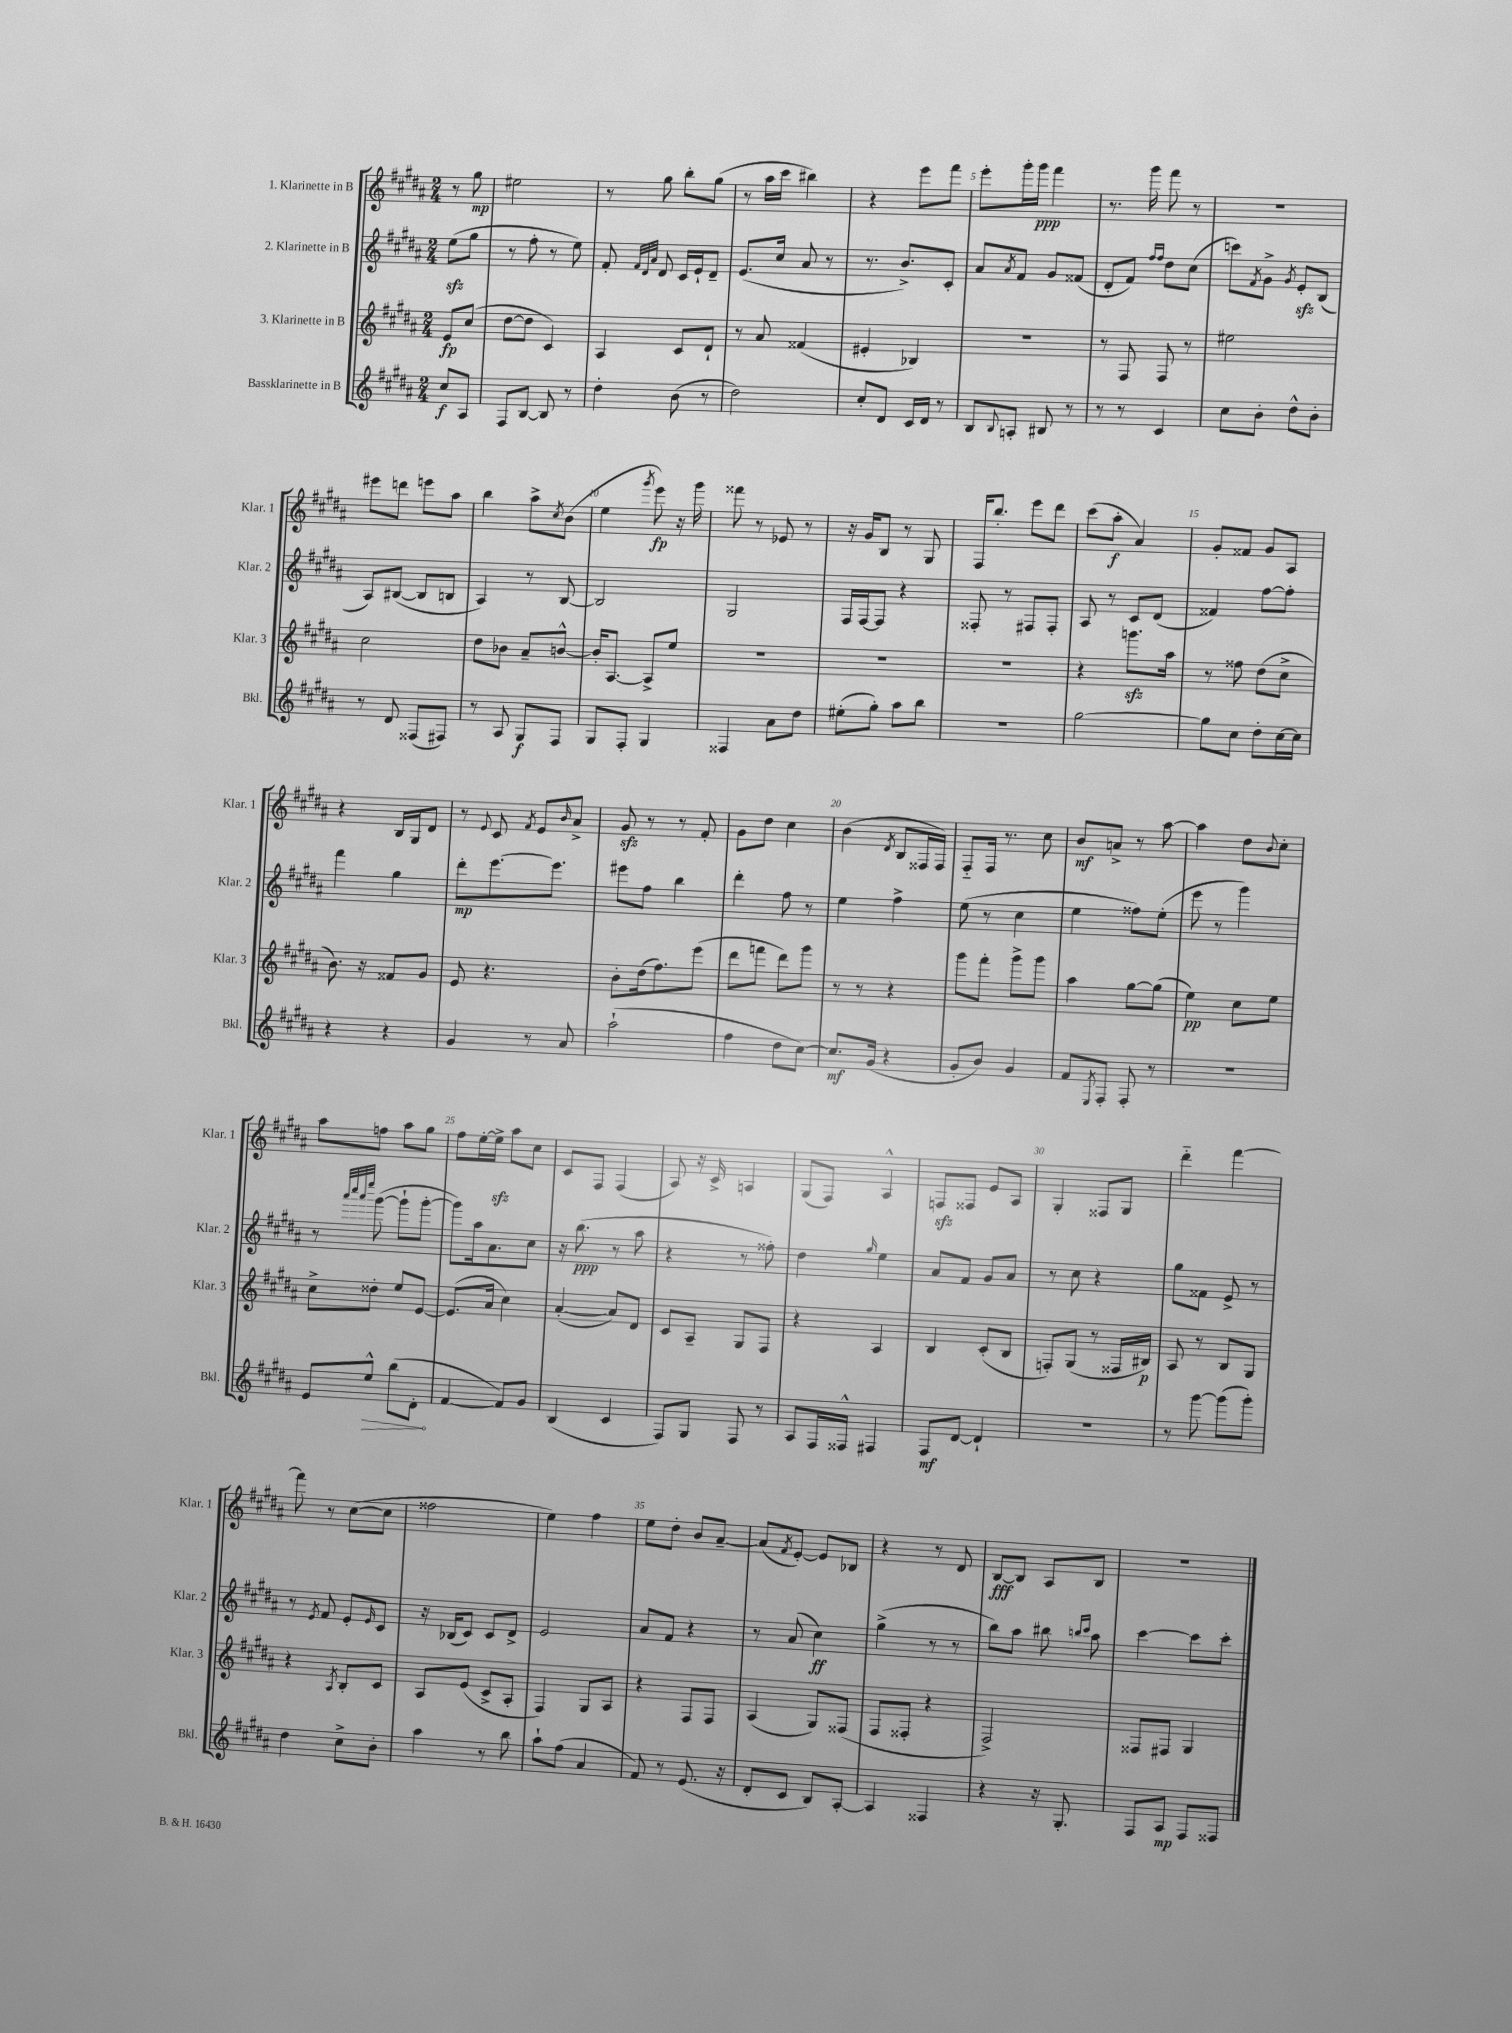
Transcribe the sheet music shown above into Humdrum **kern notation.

**kern	**kern	**kern	**kern
*staff4	*staff3	*staff2	*staff1
*clefG2	*clefG2	*clefG2	*clefG2
*k[f#c#g#d#a#]	*k[f#c#g#d#a#]	*k[f#c#g#d#a#]	*k[f#c#g#d#a#]
*M2/4	*M2/4	*M2/4	*M2/4
8cc#	8e	(8ee	8r
8A#	(8cc#	8gg#	8gg#
=	=	=	=
8F#	[8dd#	8r	2ee#
[8B	8dd#]	8ff#'	.
8B]	4c#)	8r	.
8r	.	8ee)	.
=	=	=	=
4dd#'	4A#	8f#'	8r
.	.	32qqf#	.
.	.	32qqd#	.
.	.	32qqa#	.
.	.	8d#	8gg#
(8b	8c#	16c#	8bb'
.	.	16e`	.
8r	8d#`	8d#~	(8gg#
=	=	=	=
2dd#)	8r	(8.e	8r
.	8a#	.	16aa#
.	.	16cc#	16ccc#
.	(4f##	8a#	4bb#)
.	.	8r	.
=	=	=	=
8cc#'	4e#'	8.r	4r
8d#	.	.	.
.	.	8.b^)	.
16c#	4B-)	.	8eee
16d#	.	.	.
8r	.	8c#'	8fff#
=	=	=	=
8B	2r	8a#	8eee'
8qqB	.	8qa#	.
8A'	.	8f#	16ggg#'
.	.	.	16ggg#
8B#	.	8g#	4fff#
8r	.	(8f##	.
=	=	=	=
8r	8r	8d#'	8.r
8r	8F#	8f#)	.
.	.	.	16ggg#
.	.	16qqff#	.
.	.	16qqff#	.
4c#	8F#	8dd#	8fff#
.	8r	(8cc#	8r
=	=	=	=
8cc#	2ee#	8ccc)	2r
.	.	8qf#	.
8b'	.	8g#^	.
.	.	8qg#	.
8dd#^^	.	8e'	.
8b'	.	(8B	.
=	=	=	=
8r	2cc#	8A#)	8eee#
8d#	.	([8B#	8ddd
(8F##	.	8B#]	8eee
8F#)	.	8B	8aa#
=	=	=	=
8r	8dd#	4A#)	4bb
8A#	8b-	.	.
8G#	8a#~	8r	8aa#^
.	.	.	8qcc#
8F#	[8b^^	[8B	(8b
=	=	=	=
8G#	16b']	2B]	4ee
.	[8.A#	.	.
8F#'	.	.	.
.	.	.	8qggg#
4G#	8A#^]	.	8eee)
.	8ee	.	16r
.	.	.	16ggg#
=	=	=	=
4F##	2r	2G#	8fff##
.	.	.	8r
8a#	.	.	8e-
8dd#	.	.	8r
=	=	=	=
(8ee#'	2r	16F#	16r
.	.	[16F#	16g#
8gg#')	.	8F#]	8B
8aa#	.	4r	8r
8bb	.	.	8G#
=	=	=	=
2r	2r	8F##'	16F#
.	.	.	8.bb'
.	.	8r	.
.	.	8F#	8eee
.	.	8F#'	8ddd#
=	=	=	=
[2gg#	4r	8A#	(8ccc#
.	.	8r	8aa#'
.	8.ggg	8c#	4a#)
.	.	(8d#	.
.	16aa#	.	.
=	=	=	=
8gg#]	8r	4f##)	8g#'
8cc#	8ff##	.	8f##
8dd#'	(8dd#	[8ff#	8g#
[16cc#	8cc#^	8ff#']	8A#
16cc#]	.	.	.
=	=	=	=
4r	8.b)	4fff#	4r
.	16r	.	.
4r	8f##	4gg#	16B
.	.	.	16G#
.	8g#	.	8d#
=	=	=	=
4g#	8e	8ddd#'	8r
.	.	.	8qqe
.	4.r	[8.eee	8c#
.	.	.	8qf#
8r	.	.	8e
.	.	8.eee]	.
.	.	.	16qqb
8a#	.	.	8a#^
=	=	=	=
(2aa#`	8b'	8eee#	8g#
.	(16dd#	8ff#	8r
.	8.ff#)	.	.
.	.	4bb	8r
.	(8eee	.	8f#'
=	=	=	=
4ff#	8ddd#	4ddd#'	8g#
.	8fff	.	8dd#
8dd#	8ddd#)	8ff#	4cc#
[8cc#)	8ggg#	8r	.
=	=	=	=
8.cc#]	8r	4ee	(4b
.	8r	.	.
(16g#	.	.	.
.	.	.	8qd#
4r	4r	4ff#^	8B
.	.	.	16F##
.	.	.	16F##)
=	=	=	=
8g#'	8ggg#	(8ee	8F#'~
8b)	8fff#'	8r	16F#
.	.	.	8.r
4g#	8ggg#^	4cc#	.
.	8ggg#	.	8cc#
=	=	=	=
8f#	4aa#	4ee	8b
8qE	.	.	.
8F#'	.	.	8a^
8F#'	[8gg#	8ff##)	8r
8r	(8gg#]	(8ee'	[8aa#
=	=	=	=
2r	4ee)	8eee	4aa#]
.	.	8r	.
.	8cc#	4ggg#)	8dd#
.	.	.	8qqb
.	8ee	.	8cc#'
=	=	=	=
8e	8cc#^	8r	8aa#
.	.	32qqaaa#	.
.	.	32qqcccc#	.
.	.	32qqaaa#	.
.	.	32qqeeee	.
8ee^^	8dd##'	([8ggg#	8ff
(8bb	8ee	8ggg#`]	8aa#
8d#'	[8e	[8ggg#'	8gg#
=	=	=	=
[4f#	(8.e]	8ggg#])	8ff#
.	.	16aa#	[16ee'
.	16a#	8.a#	16ee^]
8f#])	4cc#)	.	8aa#
8g#	.	8cc#	8cc#
=	=	=	=
(4B	([4a#'	16r	8c#
.	.	(8.bb	.
.	.	.	8F#
4c#	8a#])	8r	(4F#
.	8d#	8aa#	.
=	=	=	=
8F#)	8c#	4r	8A#)
8G#	8A#~	.	16r
.	.	.	16c#^
8F#	8G#	8r	4A
8r	8F#	8ff##')	.
=	=	=	=
8A#	4r	4dd#	(8G#
16F#	.	.	8F#)
16F##^^	.	.	.
.	.	16qqgg#	.
4F#	4A#	4ee	4A#^^
=	=	=	=
8F#	4B	8a#	8F
[8d#	.	8f#	8F##
4d#`]	(8c#'	8g#	8e
.	8B	8a#	8A#
=	=	=	=
2r	8F')	8r	4G#'
.	(8G#	8cc#	.
.	8r	4r	8F##
.	16F##	.	8G#
.	16B#)	.	.
=	=	=	=
8r	8A#	8gg#	4ddd#'~
[8ggg#	8r	8f##	.
(8ggg#]	8B	8e^	[4fff#
8ggg#')	8G#	8r	.
=	=	=	=
4dd#	4r	8r	8fff#]
.	.	8qe	.
.	.	8f#	8r
.	8qA#	.	.
8cc#^	8B'	8e'	([8cc#
.	.	16qqe	.
8b'	8c#	8c#	8cc#]
=	=	=	=
4aa#	8A#	16r	2ff##
.	.	(16B-	.
.	(8e	8c#)	.
8r	8c#^	8c#	.
8bb	8A#'	8d#^	.
=	=	=	=
8aa#`	4F#)	2e	4ee)
(8ff#	.	.	.
4a#	8G#	.	4ff#
.	8A#	.	.
=	=	=	=
8f#)	4r	8a#	8ee
8r	.	8f#	8dd#'
(8.e	8F#	4r	8b
.	8F#	.	[8a#~
16r	.	.	.
=	=	=	=
8d#'	(4A#	8r	(8a#]
.	.	.	8qf#
8c#	.	(8a#	[8e')
8B)	8G#)	4cc#)	8e]
[8A#'	(8F##	.	8B-
=	=	=	=
4A#]	8F#	(4gg#^	4r
.	8F##'	.	.
4F##	4r	8r	8r
.	.	8r	8d#
=	=	=	=
4r	2F#^)	8bb)	[8B
.	.	8aa#	8B]
16r	.	8bb#	8A#
8.G#'	.	.	.
.	.	16qqbb	.
.	.	16qqccc#	.
.	.	8aa#	8B
=	=	=	=
8F#	8F##	[4ccc#	2r
8A#	8F#	.	.
8F#	4G#	8ccc#]	.
8F##	.	8ccc#'	.
==	==	==	==
*-	*-	*-	*-
